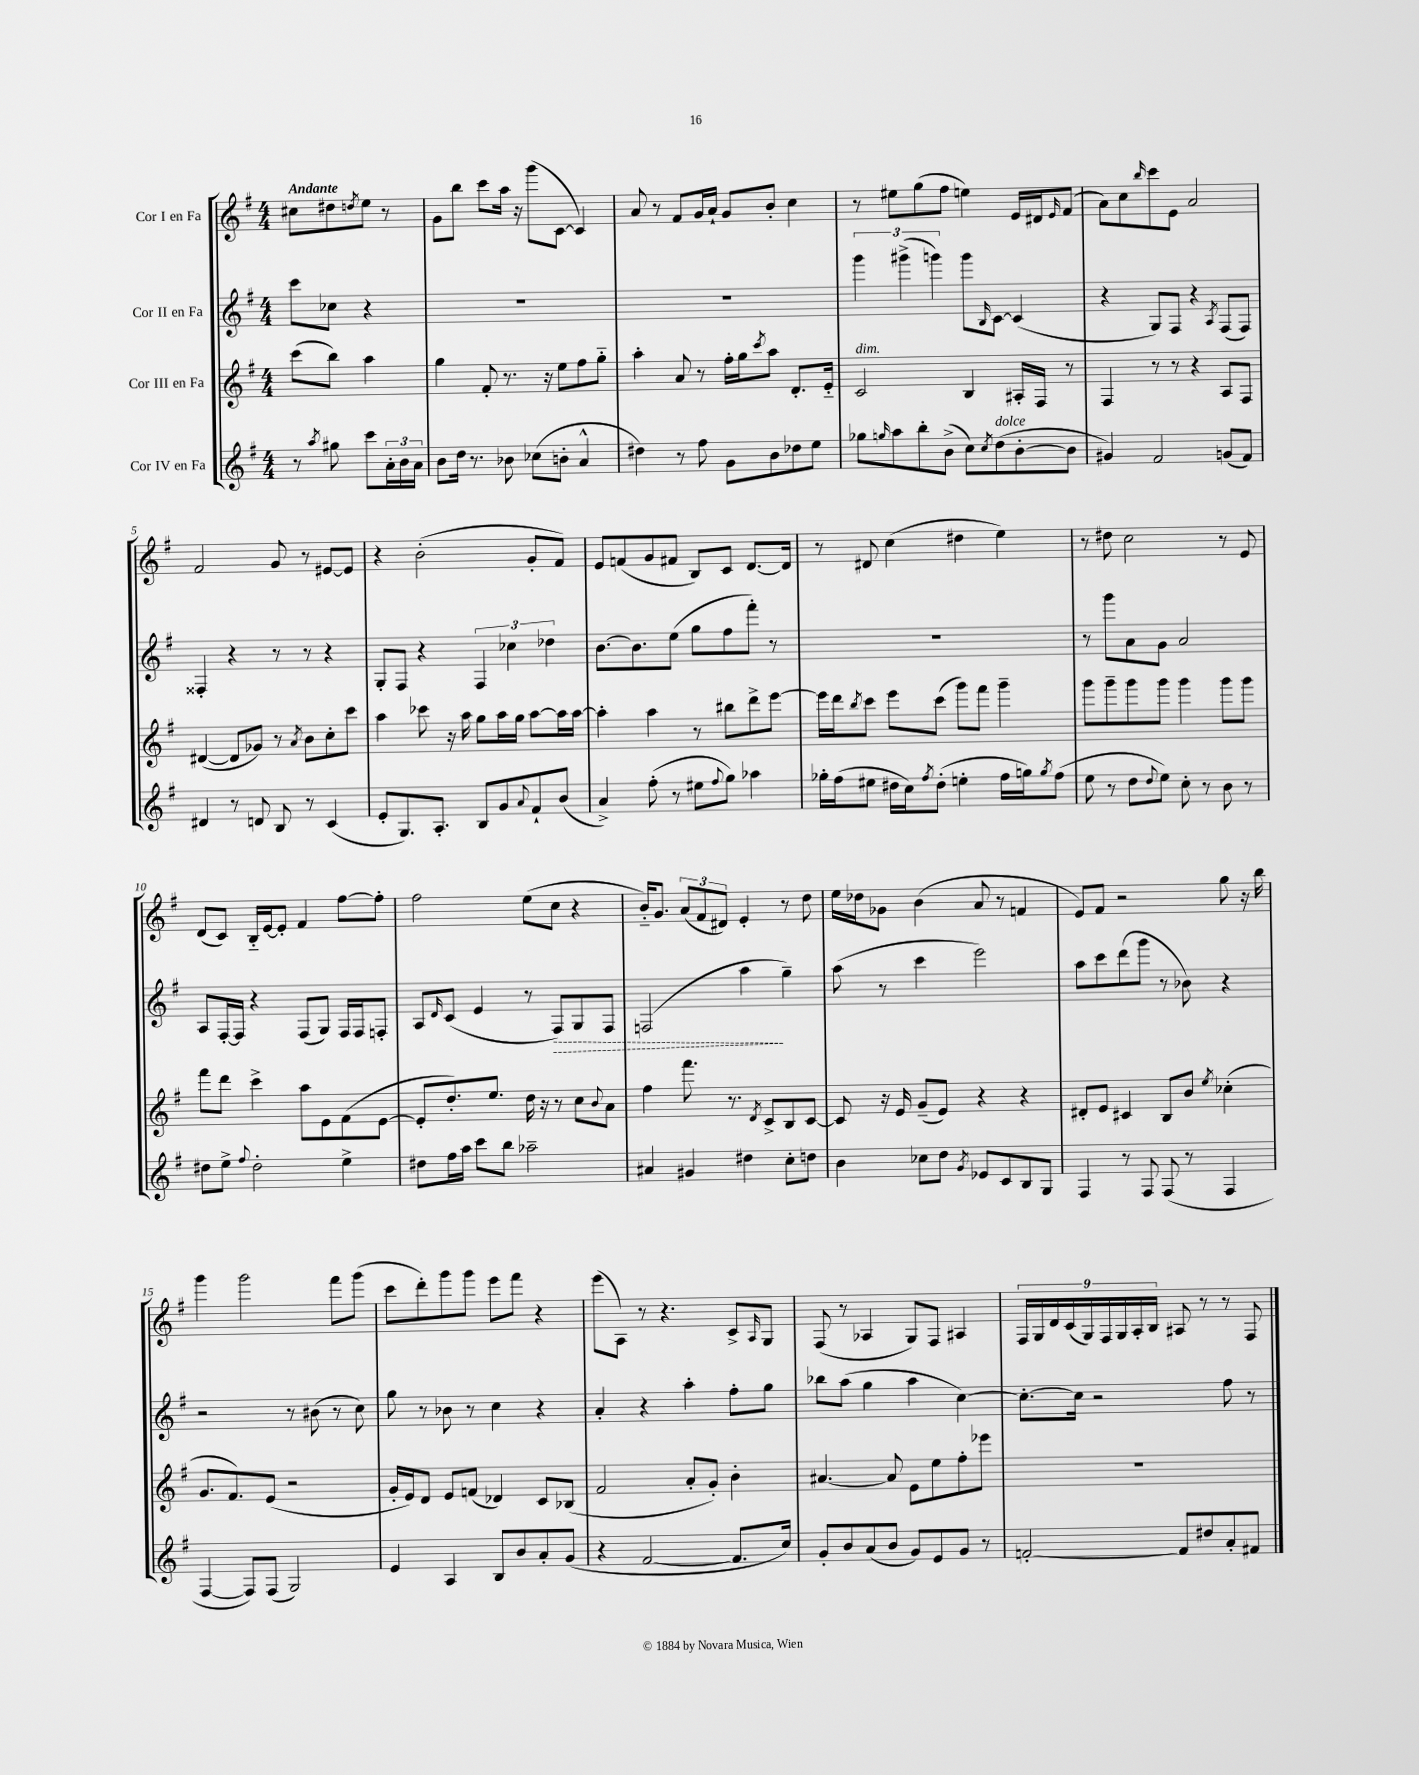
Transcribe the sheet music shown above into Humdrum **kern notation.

**kern	**kern	**kern	**dynam	**kern
*part4	*part3	*part2	*part2	*part1
*staff4	*staff3	*staff2	*staff2	*staff1
*I"Cor IV en Fa	*I"Cor III en Fa	*I"Cor II en Fa	*	*I"Cor I en Fa
*clefG2	*clefG2	*clefG2	*	*clefG2
*k[f#]	*k[f#]	*k[f#]	*	*k[f#]
*M4/4	*M4/4	*M4/4	*	*M4/4
=	=	=	=	=
!	!	!	!	!LO:TX:a:B:t=Andante
8r	(8ccc\L	8ccc\L	.	8cc#X\L
8qaa/	.	.	.	.
8gg#X\	8bb\J)	8cc-X\J	.	8dd#X\
.	.	.	.	8qddn/
8ccc\L	4aa\	4r	.	8ee\J
24a'\L	.	.	.	8r
24b\	.	.	.	.
24a\JJ	.	.	.	.
=1	=1	=1	=1	=1
8b\L	4gg\	1r	.	8g\L
16dd\Jk	.	.	.	8bb\J
8.r	.	.	.	.
.	8f#'/	.	.	8ccc\L
8b-X\	8.r	.	.	16aa\Jk
.	.	.	.	16r
(8cc-X\L	.	.	.	(8ggg\L
.	16r	.	.	.
8bn'\J	8ee\L	.	.	[8c\J
4a^^/	8ff#\	.	.	4c/])
.	8gg\J	.	.	.
=2	=2	=2	=2	=2
4dd#X\)	4aa'\	1r	.	8a/
.	.	.	.	8r
8r	8a/	.	.	8f#/L
8ff#\	8r	.	.	16g/L
.	.	.	.	16a`/JJ
8g\L	16ff#'\LL	.	.	8g/L
.	16gg\J	.	.	.
.	8qccc/	.	.	.
8b\	8aa\J	.	.	8b'/J
8dd-X\	8.d'/L	.	.	4cc\
8ee\J	.	.	.	.
.	16e/Jk	.	.	.
=3	=3	=3	=3	=3
!	!LO:TX:a:i:t=dim.	!	!	!
8gg-X\L	2c/	6ggg\	.	8r
16qqggn/	.	.	.	.
8aa\	.	.	.	8ee#X\L
.	.	(6ggg#X^\	.	.
8bb'\	.	.	.	(8gg\
.	.	6gggn\)	.	.
(8b^\J	.	.	.	8ff#\J
8cc\L)	4B/	8ggg\L	.	4een\)
8qcc/	.	16qqB/	.	.
!LO:TX:a:i:t=dolce	!	!	!	!
(8dd\	.	[8c\J	.	.
[8b'\	16A#X'/LL	(4c/]	.	16e/LL
.	16F#/JJ	.	.	16d#X/J
.	.	.	.	16qqe/
8b\J]	8r	.	.	(8f#/J
=4	=4	=4	=4	=4
4g#X/)	4F#/	4r	.	8a\L)
.	.	.	.	8cc\
.	.	.	.	16qqbb/
2f#/	8r	8G/L)	.	8ccc\
.	8r	8F#/J	.	8e\J
.	4r	4r	.	2a/
.	.	8qA/	.	.
(8gn/L	8A/L	(8F#/L	.	.
8f#/J)	8F#/J	8F#/J)	.	.
!!LO:LB:g=z
=5	=5	=5	=5	=5
4d#X/	([4d#X/	4F##X'/	.	2f#/
8r	8d#/L]	4r	.	.
8dn/	8g-X/J)	.	.	.
8B/	8r	8r	.	8g/
.	8qa/	.	.	.
8r	8b\L	8r	.	8r
(4c/	8cc'\	4r	.	[8e#X/L
.	8ccc\J	.	.	8e#/J]
=6	=6	=6	=6	=6
8e'/L	4aa\	8G'/L	.	4r
8.G/)	.	8F#/J	.	.
.	8ccc-X\	4r	.	(2b'\
8.A'/J	.	.	.	.
.	16r	.	.	.
.	16aa\	.	.	.
8B/L	8gg\L	6F#/	.	.
8g/	16aa\L	.	.	.
.	.	6cc-X\	.	.
.	16gg\JJ	.	.	.
8qqa/	.	.	.	.
8f#`/	[8aa\L	.	.	8g'/L
.	.	6dd-X\	.	.
(8b/J	16aa\L]	.	.	8f#/J)
.	[16aa\JJ	.	.	.
=7	=7	=7	=7	=7
4a^/)	4aa'\]	[8.b\L	.	8e/L
.	.	.	.	(8fn/
.	.	8.b\]	.	.
(8ff#'\	4aa\	.	.	8g/
8r	.	(8ee\J	.	8f#X/J
8ee#X\L	8r	8gg\L	.	8B/L)
8qqff#/	.	.	.	.
8gg\J)	8bb#X\L	8ff#\	.	8c/J
4aa-X\	8ddd^\	8fff#'\J)	.	[8.d/L
.	[8eee\J	8r	.	.
.	.	.	.	16d/Jk]
=8	=8	=8	=8	=8
16gg-X'\LL	16eee\LL]	1r	.	8r
(16ff#\J	16ddd\J	.	.	.
.	8qbb/	.	.	.
8ee#X\J	8ccc\J	.	.	8d#X/
16dd#X\LL	8eee\L	.	.	(4cc\
16cc\J)	.	.	.	.
8qff#/	.	.	.	.
(8dd#'\J	(8ccc\J	.	.	.
4een'\	8ggg\L)	.	.	4dd#X\
.	8fff#\J	.	.	.
16ff#\LL	4ggg~\	.	.	4ee\)
16ggn\J)	.	.	.	.
8qgg/	.	.	.	.
(8ff#\J	.	.	.	.
=9	=9	=9	=9	=9
8ee\	8ggg\L	8r	.	8r
8r	8ggg~\	8ggg\L	.	8dd#X\
8dd\L	8ggg\	8a\	.	2cc\
8qqdd/	.	.	.	.
8ee\J)	8ggg\J	8g\J	.	.
8cc'\	4ggg\	2a/	.	.
8r	.	.	.	.
8b\	8ggg\L	.	.	8r
8r	8ggg\J	.	.	8e/
!!LO:LB:g=z
=10	=10	=10	=10	=10
8dd#X\L	8fff#\L	8A/L	.	(8d/L
8ee^\J	8ddd\J	[16F#'/L	.	8c/J)
.	.	16F#/JJ]	.	.
8qqff#/	.	.	.	.
2dd#'\	4ccc^\	4r	.	16B/LL
.	.	.	.	[16e/J
.	.	.	.	8e'/J]
.	8aa\L	(8F#/L	.	4f#/
.	8e\	8G/J)	.	.
4ee^\	(8f#\	16F#/LL	.	[8ff#\L
.	.	16F#/J	.	.
.	[8e\J	8Fn'/J	.	8ff#'\J]
=11	=11	=11	=11	=11
8dd#X\L	8e'/L]	8A/L	.	2ff#\
.	.	16qqd/	.	.
16ff#\L	8.dd'/)	(8c/J	.	.
16aa\JJ	.	.	.	.
8ccc\L	.	4e/	.	.
.	8.ee/J	.	.	.
8bb\J	.	.	.	.
2aa-X~\	16dd\	8r	.	(8ee\L
.	16r	.	.	.
!	!	!	!LO:HP:b	!
.	8r	8F#/L)	>	8cc\J
.	8cc\L	8G/	.	4r
.	8qqb/	.	.	.
.	8a\J	8F#/J	.	.
=12	=12	=12	=12	=12
4a#X/	4ff#\	(2Fn/	.	16b/KL)
.	.	.	.	8.g/J
4g#X/	8.fff#\	.	.	(12a/L
.	.	.	.	12f#/
.	.	.	.	12d#X/J)
.	8.r	.	.	.
4dd#X\	.	4aa\	.	4e'/
.	8qd/	.	.	.
.	8c^/L	.	.	.
8cc'\L	8B/	4gg~\)	]	8r
8ddn\J	[8c/J	.	.	8dd\
=13	=13	=13	=13	=13
4b\	8c/]	(8aa\	.	16ee\LL
.	.	.	.	16dd-X\J
.	16r	8r	.	8g-X\J
.	16e/	.	.	.
8cc-X\L	(8g~/L	4ccc\	.	(4b\
8dd\J	8e/J)	.	.	.
8qg/	.	.	.	.
8e-X/L	4r	2eee\)	.	8a/
8c/	.	.	.	8r
8B/	4r	.	.	4fn/
8G/J	.	.	.	.
=14	=14	=14	=14	=14
4F#/	8d#X'/L	8aa\L	.	8e/L)
.	8e/J	8ccc\	.	8f#/J
8r	4c#X/	(8ddd\	.	2r
8F#/	.	8ggg\J	.	.
(8F#/	8B/L	8r	.	.
8r	8b/J	8b-X\)	.	.
.	8qee/	.	.	.
4F#/	(4cc-X'\	4r	.	8gg\
.	.	.	.	16r
.	.	.	.	16bb\
!!LO:LB:g=z
=15	=15	=15	=15	=15
[4F#/	8.g/L	2r	.	4ggg\
.	8.f#/)	.	.	.
8F#/L])	.	.	.	2ggg\
(8F#/J	(8e/J	.	.	.
2G/)	2r	8r	.	.
.	.	(8b#X\	.	.
.	.	8r	.	8fff#\L
.	.	8cc\)	.	(8ggg\J
=16	=16	=16	=16	=16
4e/	16g'/LL	8gg\	.	8ccc\L
.	16e/J)	.	.	.
.	8d/J	8r	.	8ddd'\)
4A/	8e/L	8b-X\	.	8ggg\
.	(8fn/J	8r	.	8ggg\J
8B/L	4d-X/)	4cc\	.	8eee\L
8b/	.	.	.	8fff#\J
8a'/	8c/L	4r	.	4r
(8g/J	(8B-X/J	.	.	.
=17	=17	=17	=17	=17
4r	2f#/	4a'/	.	(8eee\L
.	.	.	.	8A\J)
[2f#/	.	4r	.	8r
.	.	.	.	4.r
.	8a'/L	4aa'\	.	.
.	8g'/J)	.	.	.
8.f#/L]	4b'\	8ff#'\L	.	8c^/L
.	.	.	.	16qqA/
.	.	8gg\J	.	8G/J
16cc/Jk)	.	.	.	.
=18	=18	=18	=18	=18
8g'/L	[4.a#X/	8bb-X\L	.	(8F#/
8b/	.	(8aa\J	.	8r
(8a/	.	4gg\	.	4A-X/
8b/J	8a#/]	.	.	.
8g/L)	8e\L	4aa\	.	8G/L)
8e/	8ee\	.	.	8F#/J
8g/J	8ff#'\	[4cc\)	.	4A#X/
8r	8eee-X\J	.	.	.
=19	=19	=19	=19	=19
[2fn'/	1r	8.cc'\L_	.	18F#/LL
.	.	.	.	18G/
.	.	.	.	18d/
.	.	.	.	(18c/
.	.	16cc\Jk]	.	.
.	.	.	.	18G/)
.	.	2r	.	.
.	.	.	.	18F#/
.	.	.	.	18G/
.	.	.	.	18A'/
.	.	.	.	18B/JJ
8f/L]	.	.	.	8A#X/
8dd#X/	.	.	.	8r
8a'/	.	8ff#\	.	8r
8f#X/J	.	8r	.	8F#/
==	==	==	==	==
*-	*-	*-	*-	*-
